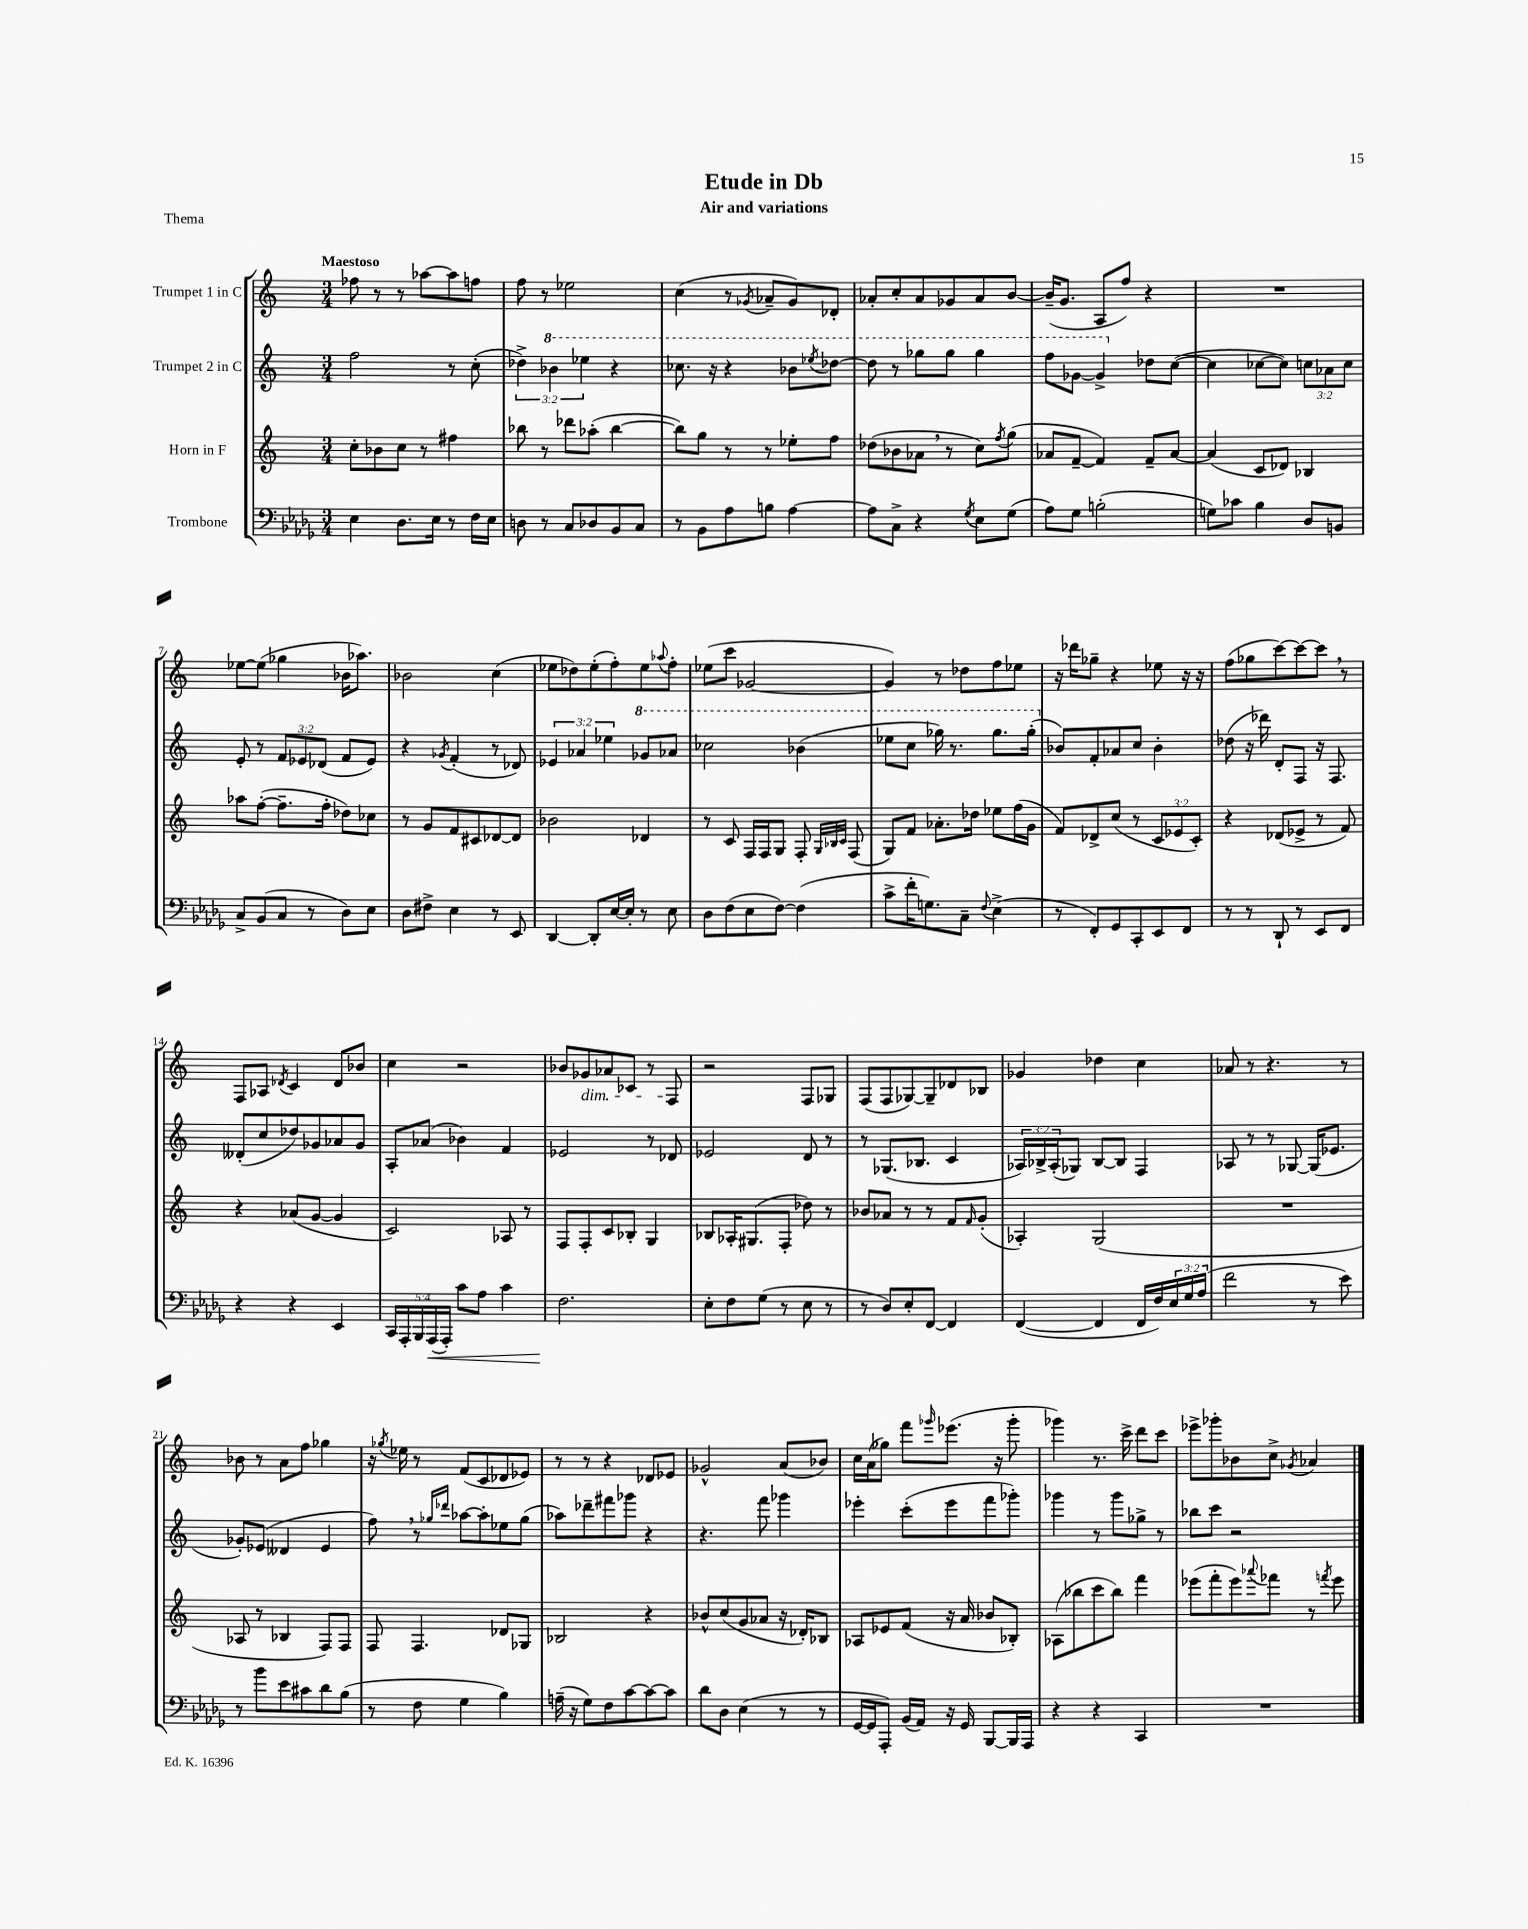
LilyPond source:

\header { title = "Etude in Db" subtitle = "Air and variations" piece = "Thema" }
<<
\new StaffGroup <<
\new Staff = "s0" \with { instrumentName = "Trumpet 1 in C" } {
    \clef treble \key c \major \numericTimeSignature \time 3/4 \tempo "Maestoso"
    fes''8 r8 r8 aes''8~ aes''8 f''8 |
    f''8 r8 ees''2 |
    c''4( r8 \acciaccatura { ges'8 } aes'8-- ges'8) des'8-. |
    aes'8-. c''8-. aes'8 ges'8 aes'8 b'8~ |
    b'16--( g'8. a8 f''8) r4 |
    R2. |
    ees''8~ ees''8( ges''4 bes'16 aes''8.) |
    bes'2 c''4( |
    ees''8 des''8) ees''8-.( f''8-.) ees''8 \appoggiatura { aes''8 } f''8-. |
    ees''8( c'''8 ges'2~ |
    ges'4) r8 des''8 f''8 ees''8 |
    r16 des'''16 ges''8-- r4 ees''8 r16 r16 |
    f''8( ges''8 c'''8~) c'''8~ c'''8 \breathe r8 |
    f8 aes8 \acciaccatura { des'8 } c'4 des'8 bes'8 |
    c''4 r2 |
    bes'8 ges'8\dim aes'8 ces'8 r8 f8\! |
    r2 f8 ges8 |
    f8( f8 ges8~) ges8-- des'8 bes8 |
    ges'4 des''4 c''4 |
    aes'8 r8 r4. r8 |
    bes'8 r8 a'8 f''8 ges''4 |
    r16 \acciaccatura { ges''8 } ees''16 r8 f'8( c'8 des'8 ees'8) |
    r8 r8 r4 des'8 ees'8 |
    ges'2-^ a'8( bes'8) |
    c''16 a'16( ges''8) f'''8 \grace { ges'''16 } ees'''8.( r16 ges'''8-. |
    ges'''4) r8. c'''16-> d'''8 c'''8 |
    ees'''8-> ges'''8-. bes'8 c''8-> \acciaccatura { ges'8 } aes'4 \bar "|." |
}
\new Staff = "s1" \with { instrumentName = "Trumpet 2 in C" } {
    \clef treble \key c \major \numericTimeSignature \time 3/4 \override Staff.TupletNumber.text = #tuplet-number::calc-fraction-text
    f''2 r8 c''8-.( |
    \tuplet 3/2 { des''4->) \ottava #1 bes''4 ees'''4 } r4 |
    ces'''8. r16 r4 bes''8 \acciaccatura { ees'''8 } des'''8~ |
    des'''8 r8 ges'''8 ges'''8 ges'''4 |
    f'''8 ges''8~ ges''4-> \ottava #0 des''8 c''8~( |
    c''4 ces''8~ ces''8) \tuplet 3/2 { c''8 aes'8 c''8 } |
    e'8-. r8 \tuplet 3/2 { f'8 ees'8 des'8( } f'8 ees'8) |
    r4 \acciaccatura { ges'8 } f'4-.( r8 des'8) |
    \tuplet 3/2 { ees'4 aes'4 ees''4 } \ottava #1 ges''8 aes''8 |
    ces'''2 bes''4( |
    ees'''8 c'''8 ges'''16) r8. ges'''8. ges'''16-.( \ottava #0 |
    bes'8) f'8-. aes'8 c''8 bes'4-. |
    des''8( r16 des'''16) d'8-. f8 r16 f8. |
    deses'8-.( c''8 des''8) ges'8 aes'8 ges'8 |
    a8-. aes'8( bes'4) f'4 |
    ees'2 r8 des'8 |
    ees'2 d'8 r8 |
    r8 ges8.( bes8. c'4 |
    \tuplet 3/2 { aes16) bes16-> aes16-.( } ges8) bes8~ bes8 f4 |
    aes8 r8 r8 ges8~ ges16( ees'8. |
    ges'8-.) ees'8( deses'4 ees'4 |
    f''8) \breathe r8 \grace { ges''16 des'''16 } aes''8~ aes''8-. ees''8 ges''8( |
    aes''8) des'''8-- fis'''8 ges'''8 r4 |
    r4. f'''8 ges'''4 |
    ees'''4-. c'''8-.( ees'''8 f'''8 ges'''8-.) |
    ges'''4 r8 ges'''8 ges''8-> r8 |
    bes''8 c'''8 r2 \bar "|." |
}
\new Staff = "s2" \with { instrumentName = "Horn in F" } {
    \clef treble \key c \major \numericTimeSignature \time 3/4 \override Staff.TupletNumber.text = #tuplet-number::calc-fraction-text
    c''8-. bes'8 c''8 r8 fis''4 |
    bes''8 r8 des'''8 aes''8-.( bes''4~ |
    bes''8) g''8 r8 r8 ees''8-. f''8 |
    des''8( bes'8 aes'8 \breathe r8 c''8) \acciaccatura { f''8 } g''8( |
    aes'8 f'8~-- f'4) f'8-- aes'8~ |
    aes'4( c'8 des'8) bes4 |
    aes''8 f''8~-.( f''8.-- f''16-. des''8) ces''8 |
    r8 g'8 f'8 cis'8 des'8~ des'8 |
    bes'2 des'4 |
    r8 c'8 f16 f16 g8 f8-. \grace { g32 bes32 c'32 } f8( |
    g8) f'8 aes'8.-. des''16 ees''8 f''16( g'16 |
    f'8) des'8-> c''8( r8 \tuplet 3/2 { c'8 ees'8 c'8-.) } |
    r4 des'8( ees'8-> r8 f'8) |
    r4 aes'8( g'8~ g'4 |
    c'2) aes8 r8 |
    f8 f8-. c'8 bes8-. g4 |
    bes8 aes16-. gis8.( f8-. des''8) r8 |
    bes'8 aes'8 r8 r8 f'8 \grace { f'16 } g'8-.( |
    aes4-.) g2( |
    R2. |
    aes8 r8 bes4 f8) f8 |
    f8 f4. des'8 ges8 |
    bes2 r4 |
    bes'8-^ c''8( g'8 aes'8 r16 des'16-.) bes8 |
    aes8 ees'8 f'8( r16 a'16 bes'8 bes8-.) |
    aes8( bes''8 c'''8 bes''8) f'''4 |
    ees'''8( f'''8-. ees'''8) \appoggiatura { aes'''8 } fes'''8 r8 \acciaccatura { f'''8 } ees'''8 \bar "|." |
}
\new Staff = "s3" \with { instrumentName = "Trombone" } {
    \clef bass \key des \major \numericTimeSignature \time 3/4 \override Staff.TupletNumber.text = #tuplet-number::calc-fraction-text
    ees4 des8. ees16 r8 f16 ees16 |
    d8 r8 c8 des8 bes,8 c8 |
    r8 bes,8 aes8 b8 aes4~ |
    aes8 c8-> r4 \acciaccatura { ges8 } ees8 ges8( |
    aes8) ges8 b2-.( |
    g8) ces'8 bes4 des8 b,8 |
    c8-> bes,8( c8 r8 des8) ees8 |
    des8 fis8-> ees4 r8 ees,8 |
    des,4~ des,8-. ees16~ ees16-. r8 ees8 |
    des8 f8( ees8 f8~) f4( |
    c'8-> f'16-. g8.) c8-- \appoggiatura { f8 } ees4->( |
    r8 f,8-.) ges,8 c,8-. ees,8 f,8 |
    r8 r8 des,8-! r8 ees,8 f,8 |
    r4 r4 ees,4 |
    \tuplet 5/4 { c,16 aes,,16-. bes,,16 aes,,16\<( aes,,16-.) } c'8 aes8 c'4 |
    f2.\! |
    ees8-. f8 ges8( r8 ees8 r8 |
    r8 des8) ees8-. f,8~ f,4 |
    f,4~( f,4 f,16 f16) \tuplet 3/2 { ees16 ges16 aes16( } |
    f'2 r8 ees'8) |
    r8 bes'8 ees'8 cis'8 des'8 bes8( |
    r8 f8 ges4 bes4) |
    a16--( r16 ges8) f8 c'8~ c'8~ c'8 |
    des'8 des8 ees4( r8 r8 |
    ges,16~ ges,16 aes,,8-.) bes,16( aes,16) r16 ges,16 bes,,8~ bes,,16 aes,,16 |
    r4 r4 c,4 |
    R2. \bar "|." |
}
>>
>>
